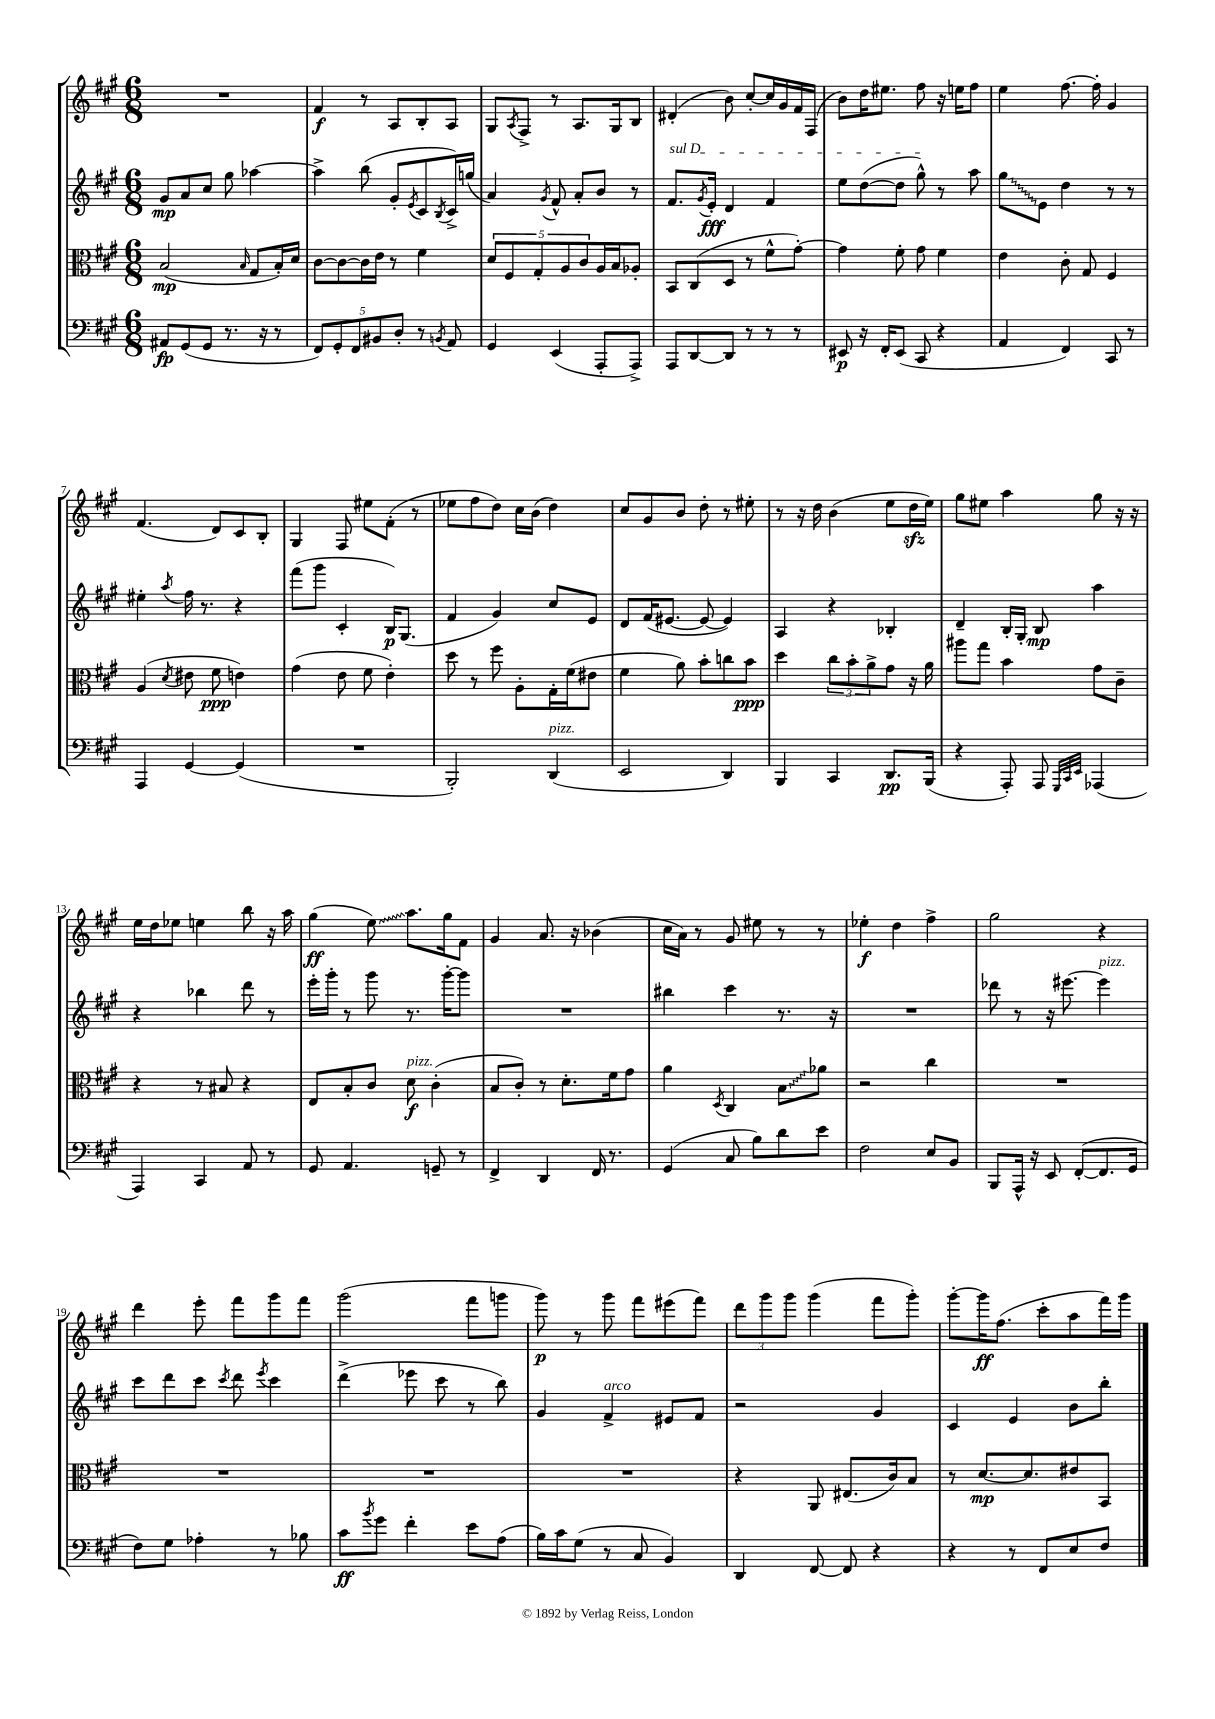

**kern	**kern	**kern	**kern
*staff4	*staff3	*staff2	*staff1
*clefF4	*clefC3	*clefG2	*clefG2
*k[f#c#g#]	*k[f#c#g#]	*k[f#c#g#]	*k[f#c#g#]
*M6/8	*M6/8	*M6/8	*M6/8
8AA#/L	(2B/	8g#/L	2.r
(8GG#/	.	8a/	.
8GG#/J	.	8cc#/J	.
8.r	.	8gg#\	.
.	16qqB/	.	.
.	8G#/L	[4aa-\	.
16r	.	.	.
8r	16B'/L)	.	.
.	16d/JJ	.	.
=	=	=	=
10FF#/L)	[8c#\L	4aa-^\]	4f#/
10GG#'/	.	.	.
.	8c#\_	.	.
10FF#/	.	.	.
.	16c#\]L	(8bb\	8r
10BB#/	.	.	.
.	16e\JJ	.	.
.	8r	8g#'/L	8A/L
10D'/J	.	.	.
.	.	8qe/	.
8r	4f#\	8c#/	8B'/
8qBB/	.	8qB/	.
8AA/	.	16c#^/L)	8A/J
.	.	(16gg/JJ	.
=	=	=	=
4GG#/	10d/L	4a/)	8G#/L
.	10F#/	.	.
.	.	.	8qA/
.	.	.	8F#^/J
.	10G#'/	.	.
.	.	8qg#/	.
(4EE/	.	8f#^^/	8r
.	10A/	.	.
.	.	8a'/L	8.A/L
.	10c#/	.	.
8AAA'/L	16A/L	8b/J	.
.	16B/J	.	16G#/k
8AAA^/J)	8A-'/J	8r	8B/J
=	=	=	=
8AAA/L	8BB/L	8.f#/L	(4d#'/
[8DD/	(8C#/	.	.
.	.	8qg#/	.
.	.	16e'/Jk	.
8DD/]J	8D/J	4d/	8b\)
8r	8r	.	[8cc#'/L
8r	8f#^^\L	4f#/	16cc#/]L
.	.	.	16g#/
8r	[8g#'\J)	.	16f#/
.	.	.	(16F#/JJ
=	=	=	=
8EE#/	4g#\]	8ee\L	8b\L)
16r	.	([8dd\	16dd\K
16FF#'/LK	.	.	8.ee#\J
(8EE#/J	8f#'\	8dd\]J	.
8CC#/	8g#\	8gg#^^\)	8ff#\
4r	4f#\	8r	16r
.	.	.	16ee\LK
.	.	8aa\	8ff#\J
=	=	=	=
4AA/	4e\	8gg#\L	4ee\
.	.	8e\J	.
4FF#/)	8c#'\	4dd\	[8.ff#\
.	8G#/	.	.
.	.	.	16ff#'\]
8CC#/	4F#/	8r	4g#/
8r	.	8r	.
=	=	=	=
4AAA/	(4A/	4ee#'\	(4.f#/
.	8qd/	8qaa/	.
[4GG#/	8e#\	16ff#\	.
.	.	8.r	.
.	8f#\	.	8d/L)
(4GG#/]	4e\)	4r	8c#/
.	.	.	8B'/J
=	=	=	=
2.r	(4g#\	(8fff#\L	4G#/
.	.	8ggg#\J	.
.	8e\	4c#'/	8F#/
.	8f#\	.	8ee#\L
.	4e'\)	16B/LK)	(8f#'\J
.	.	(8.G#/J	.
.	.	.	8r
=	=	=	=
2BBB'/)	8dd\	4f#/	8ee-\L
.	8r	.	8ff#\
.	8ff#\	4g#/)	8dd\J)
.	8A'\L	.	16cc#\LL
.	.	.	(16b\JJ
(4DD/	16G#'\L	8cc#/L	4dd\)
.	(16f#\J	.	.
.	8e#\J	8e/J	.
=	=	=	=
2EE/	4f#\	8d/L	8cc#/L
.	.	(16f#/K	8g#/
.	.	[8.e#/J	.
.	8a\)	.	8b/J
.	8b'\L	8e#/_	8dd'\
4DD/)	8cc\	4e#/])	8r
.	8b\J	.	8ee#'\
=	=	=	=
4BBB/	4dd\	4A/	8r
.	.	.	16r
.	.	.	16dd\
4CC#/	12cc#\L	4r	(4b\
.	12b'\	.	.
.	12a^\	.	.
8.DD/L	8g#\J	4B-'/	8ee\L
.	16r	.	16dd\L
(16BBB/Jk	16a\	.	16ee\JJ)
=	=	=	=
4r	8aa#\L	4d~/	8gg#\L
.	8gg#\J	.	8ee#\J
8AAA'/)	4b\	16B'/LL	4aa\
.	.	16G#'/JJ	.
8AAA/	.	8B/	.
32qqGGG#/LLL	.	.	.
32qqCC#/	.	.	.
32qqEE/JJJ	.	.	.
(4AAA-/	8g#\L	4aa\	8gg#\
.	8c#~\J	.	16r
.	.	.	16r
=	=	=	=
4AAA/)	4r	4r	16ee\LL
.	.	.	16dd\J
.	.	.	8ee-\J
4CC#/	8r	4bb-\	4ee\
.	8B#/	.	.
8AA/	4r	8ddd\	8bb\
8r	.	8r	16r
.	.	.	16aa\
=	=	=	=
8GG#/	8E/L	16eee'\LL	(4gg#\
.	.	16ggg#'\JJ	.
4.AA/	8B'/	8r	.
.	8c#/J	8ggg#\	8ee\)
.	8d\	8.r	8.aa\L
8GG~/	(4c#'\	.	.
.	.	[16ggg#'\LK	16gg#\k
8r	.	8ggg#\]J	8f#\J
=	=	=	=
4FF#^/	8B/L	2.r	4g#/
.	8c#'/J)	.	.
4DD/	8r	.	8.a/
.	8.d'\L	.	.
.	.	.	16r
16FF#/	.	.	(4b-\
8.r	16f#\k	.	.
.	8g#\J	.	.
=	=	=	=
(4GG#/	4a\	4bb#\	16cc#\LL
.	.	.	16a\JJ)
.	.	.	8r
.	8qD/	.	.
8C#/	4C#/	4ccc#\	8g#/
8B\L)	.	.	8ee#\
8d\	8B\L	8.r	8r
8e\J	8a-\J	.	8r
.	.	16r	.
=	=	=	=
2F#\	2r	2.r	4ee-'\
.	.	.	4dd\
8E/L	4cc#\	.	4ff#^\
8BB/J	.	.	.
=	=	=	=
8BBB/L	2.r	8ddd-\	2gg#\
16AAA^^/Jk	.	8r	.
16r	.	.	.
8EE/	.	16r	.
.	.	[8.eee#\	.
([8FF#'/L	.	.	.
8.FF#/]	.	4eee#\]	4r
16GG#/Jk	.	.	.
=	=	=	=
8F#\L)	2.r	8ccc#\L	4ddd\
8G#\J	.	8ddd\	.
4A-'\	.	8ccc#\J	8eee'\
.	.	8qccc#/	.
.	.	8ddd\	8fff#\L
.	.	8qeee/	.
8r	.	4ccc#\	8ggg#\
8B-\	.	.	8fff#\J
=	=	=	=
8c#\L	2.r	(4ddd^\	(2ggg#\
8qb/	.	.	.
8g#\J	.	.	.
4f#'\	.	8eee-\	.
.	.	8ccc#\	.
8e\L	.	8r	8fff#\L
(8A\J	.	8bb\)	8ggg\J
=	=	=	=
16B\LL)	2.r	4g#/	8ggg#\)
16c#\J	.	.	.
(8G#\J	.	.	8r
8r	.	4f#^/	8ggg#\
8C#/	.	.	8fff#\L
4BB/)	.	8e#/L	(8eee#\
.	.	8f#/J	8fff#\J)
=	=	=	=
4DD/	4r	2r	12ddd\L
.	.	.	12ggg#\
.	.	.	12ggg#\J
[8FF#/	8AA/	.	(4ggg#\
8FF#/]	(8.E#/L	.	.
4r	.	4g#/	8fff#\L
.	16c#/k)	.	.
.	8B/J	.	8ggg#'\J)
=	=	=	=
4r	8r	4c#/	[8ggg#'\L
.	[8.d/L	.	16ggg#\]K
.	.	.	(8.ff#\J
8r	.	4e/	.
.	8.d/]	.	.
8FF#/L	.	.	8ccc#'\L
8E/	8e#/	8b\L	8aa\
8F#/J	8BB/J	8bb'\J	16fff#\L)
.	.	.	16ggg#\JJ
==	==	==	==
*-	*-	*-	*-
